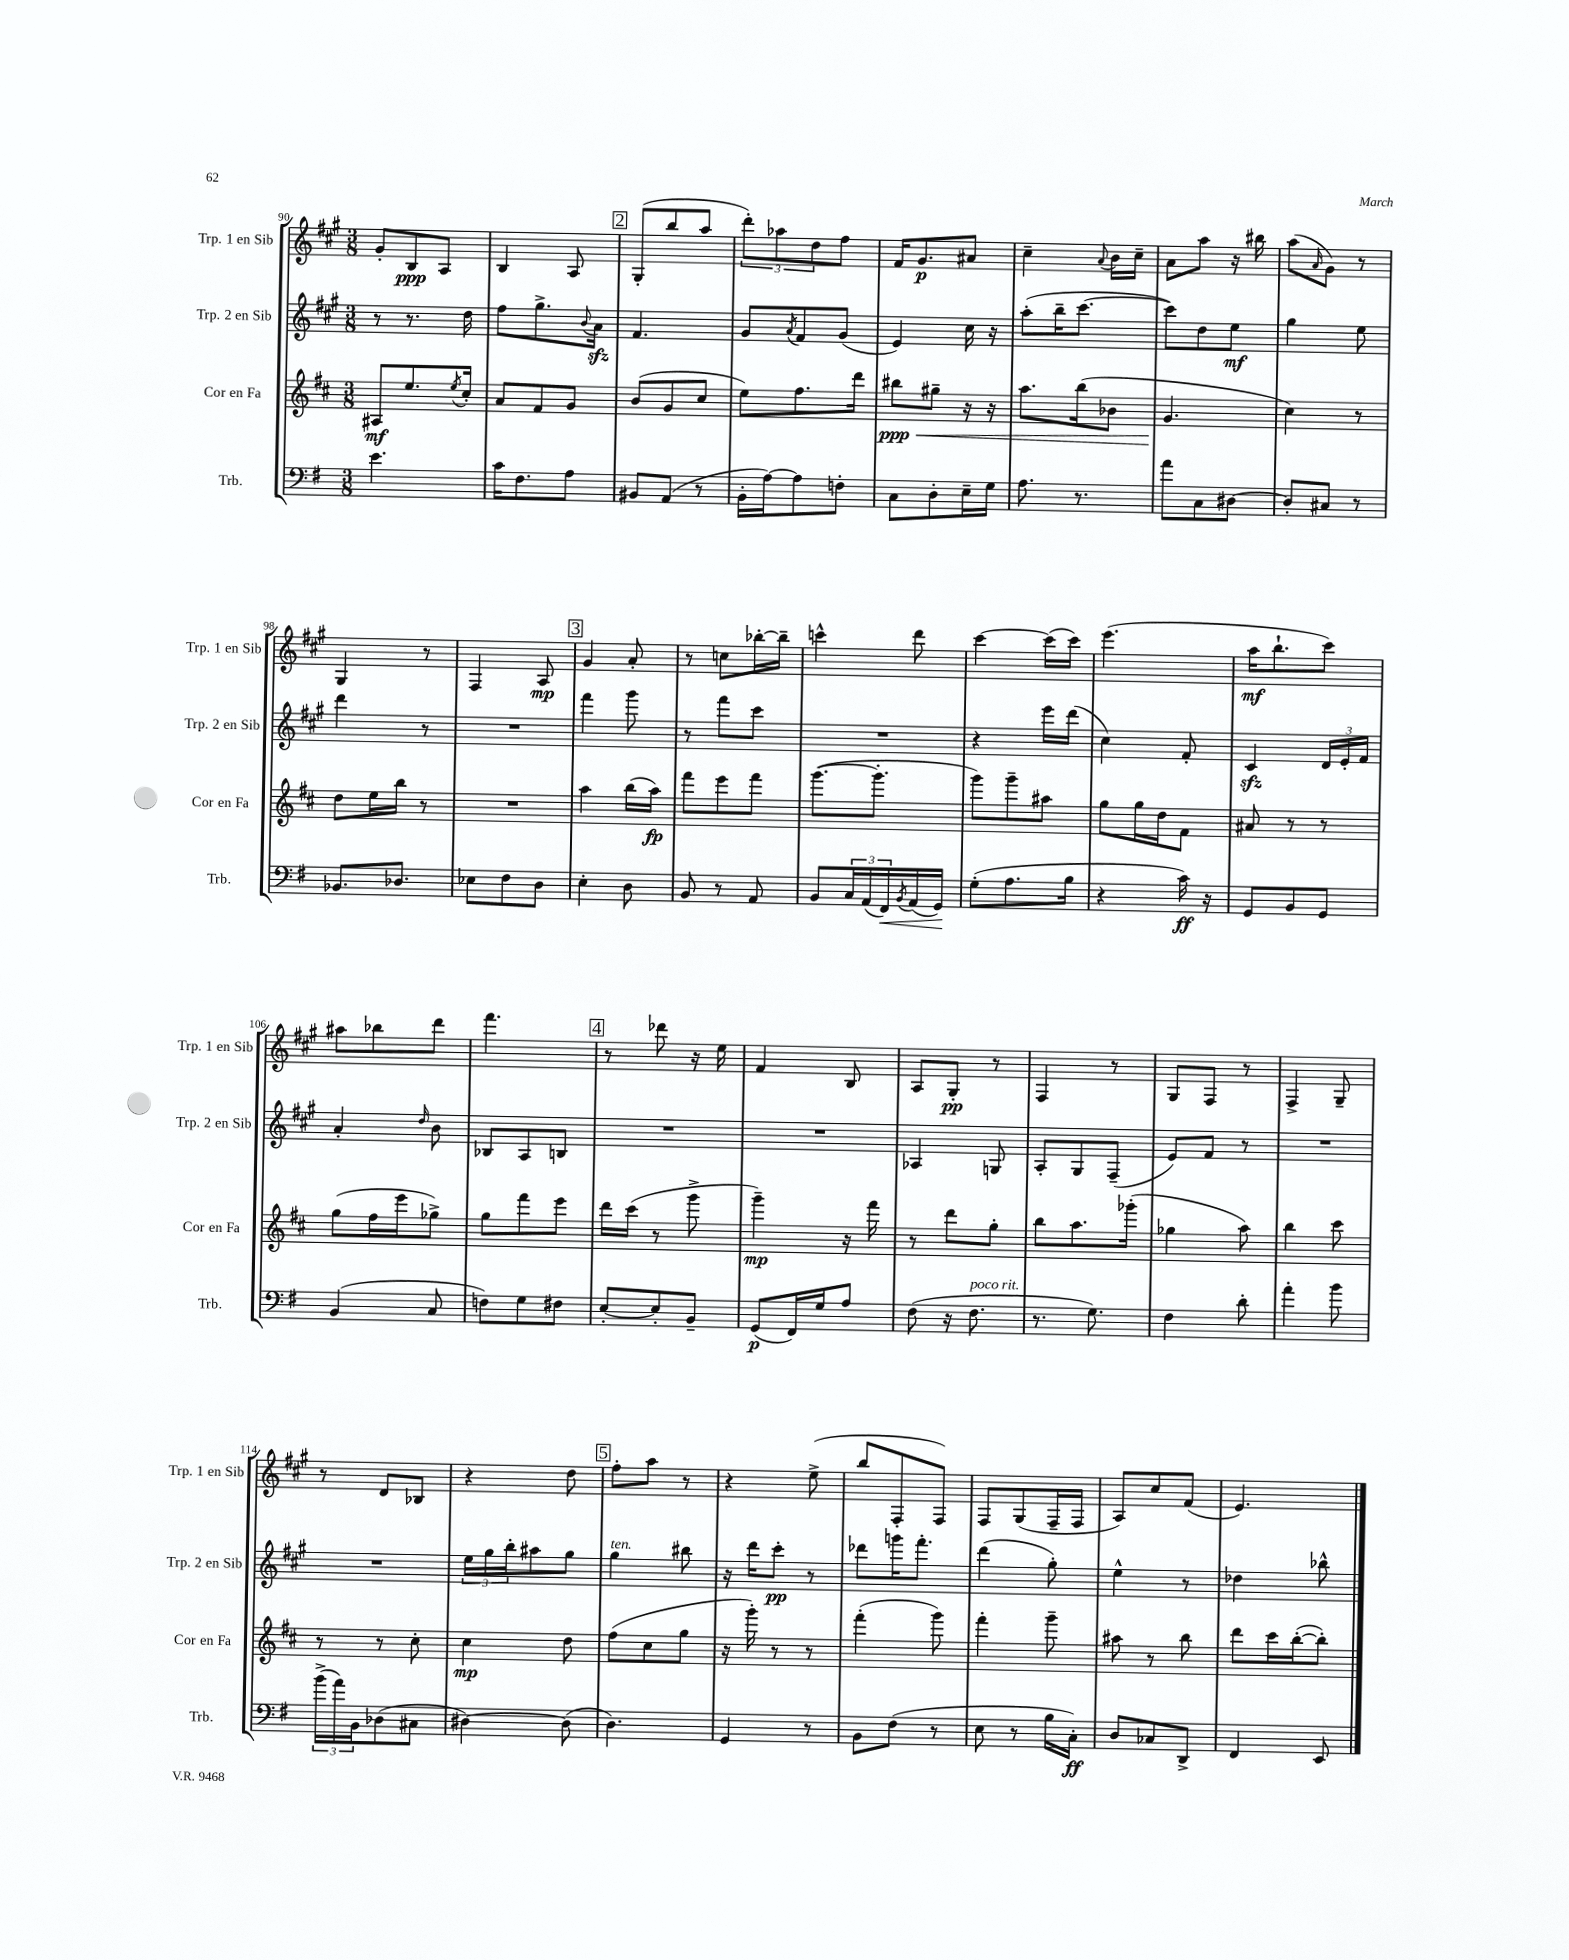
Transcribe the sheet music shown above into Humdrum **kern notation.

**kern	**kern	**kern	**kern
*staff4	*staff3	*staff2	*staff1
*clefF4	*clefG2	*clefG2	*clefG2
*k[f#]	*k[f#c#]	*k[f#c#g#]	*k[f#c#g#]
*M3/8	*M3/8	*M3/8	*M3/8
4.e\	8A#/L	8r	8g#'/L
.	8.ee/	8.r	8B/
.	.	.	8A/J
.	8qee/	.	.
.	16cc#'/Jk	16dd\	.
=	=	=	=
16c\LK	8a/L	8ff#\L	4B/
8.F#\	.	.	.
.	8f#/	8.gg#^\	.
8A\J	8g/J	.	8A/
.	.	8qqb/	.
.	.	16a\Jk	.
=	=	=	=
8BB#/L	(8b/L	4.f#/	(8G#'/L
(8AA/J	8g/	.	8bb/
8r	8cc#/J	.	8aa/J
=	=	=	=
16BB'\LL	8ee\L)	8g#/L	12ddd'\L)
[16A\J)	.	.	.
.	.	.	12aa-\
.	.	8qa/	.
8A\]	8.ff#\	8f#/	.
.	.	.	12dd\
8F'\J	.	(8g#/J	8ff#\J
.	16ddd\Jk	.	.
=	=	=	=
8C\L	8bb#\L	4e/)	16f#/LK
.	.	.	8.g#/
8D'\	8gg#~\J	.	.
16E~\L	16r	16cc#\	8a#/J
16G\JJ	16r	16r	.
=	=	=	=
8.A\	8.aa\L	(8aa'\L	4cc#~\
.	.	16bb~\K	.
8.r	(16bb\k	[8.ccc#\J	.
.	.	.	8qqa/
.	8b-\J	.	16b\LL
.	.	.	16cc#~\JJ
=	=	=	=
8a\L	4.g/	8ccc#\]L)	8a\L
8C\	.	8dd\	8aa\J
[8D#\J	.	8ee\J	16r
.	.	.	16bb#\
=	=	=	=
8D#'/]L	4cc#\)	4gg#\	(8aa\L
.	.	.	16qqa/
8C#/J	.	.	8g#\J)
8r	8r	8ee\	8r
=	=	=	=
8.BB-/L	8dd\L	4ddd\	4G#/
.	16ee\L	.	.
8.D-/J	16bb\JJ	.	.
.	8r	8r	8r
=	=	=	=
8E-\L	4.r	4.r	4F#/
8F#\	.	.	.
8D\J	.	.	8A/
=	=	=	=
4E'\	4aa\	4fff#\	4g#/
8D\	(16bb\LL	8ggg#\	8a'/
.	16aa\JJ)	.	.
=	=	=	=
8BB/	8fff#\L	8r	8r
8r	8eee\	8fff#\L	8cc\L
8AA/	8fff#\J	8ccc#\J	[16bb-'\L
.	.	.	16bb-~\]JJ
=	=	=	=
8BB/L	([8.ggg\L	4.r	4ccc^^\
24C/L	.	.	.
(24AA/	.	.	.
.	8.ggg'\]J	.	.
24FF#/)	.	.	.
8qBB/	.	.	.
(16AA/	.	.	8ddd\
16GG/JJ)	.	.	.
=	=	=	=
(8G'\L	8ggg\L)	4r	[4ccc#\
8.A\	8ggg~\	.	.
.	8aa#\J	16eee\LL	(16ccc#\]LL
16B\Jk	.	(16ddd\JJ	16ccc#\JJ)
=	=	=	=
4r	8gg\L	4cc#\)	(4.eee\
.	16gg\L	.	.
.	16dd\J	.	.
16c\)	8f#\J	8f#'/	.
16r	.	.	.
=	=	=	=
8GG/L	8a#/	4c#/	16aa\LK
.	.	.	8.bb`\
8BB/	8r	.	.
8GG/J	8r	24d/LL	8ccc#\J)
.	.	24e'/	.
.	.	24f#/JJ	.
=	=	=	=
(4BB/	(8gg\L	4a'/	8aa#\L
.	16ff#\L	.	8bb-\
.	16eee\J	.	.
.	.	16qqdd/	.
8C/	8gg-^\J)	8b\	8ddd\J
=	=	=	=
8F\L)	8gg\L	8B-/L	4.fff#\
8G\	8fff#\	8A/	.
8F#\J	8eee\J	8B/J	.
=	=	=	=
[8E'/L	16ddd\LL	4.r	8r
.	(16ccc#\JJ	.	.
8E'/]	8r	.	8ddd-\
8BB~/J	8ggg^\	.	16r
.	.	.	16ee\
=	=	=	=
(8GG/L	4ggg~\)	4.r	4f#/
16FF#/L)	.	.	.
16G/J	.	.	.
8A/J	16r	.	8B/
.	16fff#\	.	.
=	=	=	=
(8F#\	8r	4A-/	8A/L
16r	8ddd\L	.	8G#'/J
8.F#\	.	.	.
.	8gg'\J	8G/	8r
=	=	=	=
8.r	8bb\L	8A'/L	4F#/
.	8.aa\	8G#/	.
8.G\)	.	.	.
.	.	(8F#~/J	8r
.	(16ggg-'\Jk	.	.
=	=	=	=
4F#\	4gg-\	8e/L)	8G#/L
.	.	8f#/J	8F#/J
8d'\	8aa\)	8r	8r
=	=	=	=
4a'\	4bb\	4.r	4F#^/
8b\	8ccc#\	.	8G#~/
=	=	=	=
(24b^\LL	8r	4.r	8r
24a\)	.	.	.
24BB\J	.	.	.
(8D-\	8r	.	8d/L
8C#\J	8cc#'\	.	8B-/J
=	=	=	=
[4D#\)	4cc#\	24ee\LL	4r
.	.	24gg#\	.
.	.	24bb'\J	.
.	.	8aa#\	.
(8D#\]	8dd\	8gg#\J	8dd\
=	=	=	=
4.D\)	(8ff#\L	4gg#\	8ff#'\L
.	8cc#\	.	8aa\J
.	8gg\J	8bb#\	8r
=	=	=	=
4GG/	16r	16r	4r
.	16ggg'\)	16ddd\LK	.
.	8r	8ccc#'\J	.
8r	8r	8r	(8ee^\
=	=	=	=
8BB\L	(4fff#'\	8ddd-\L	8bb/L
(8F#\J	.	16ggg\K	8F#'/
.	.	8.fff#'\J	.
8r	8ggg\)	.	8F#/J)
=	=	=	=
8E\	4fff#'\	(4ddd\	8F#/L
8r	.	.	(8G#/
16B\LL	8ggg~\	8gg#'\)	16F#~/L
16C'\JJ)	.	.	16F#/JJ
=	=	=	=
8D/L	8aa#\	4ee^^\	8A/L)
8C-/	8r	.	8cc#/
8DD^/J	8bb\	8r	(8f#/J
=	=	=	=
4FF#/	8ddd\L	4dd-\	4.e/)
.	16ccc#\L	.	.
.	([16bb'\J	.	.
8EE/	8bb'\]J)	8bb-^^\	.
==	==	==	==
*-	*-	*-	*-
